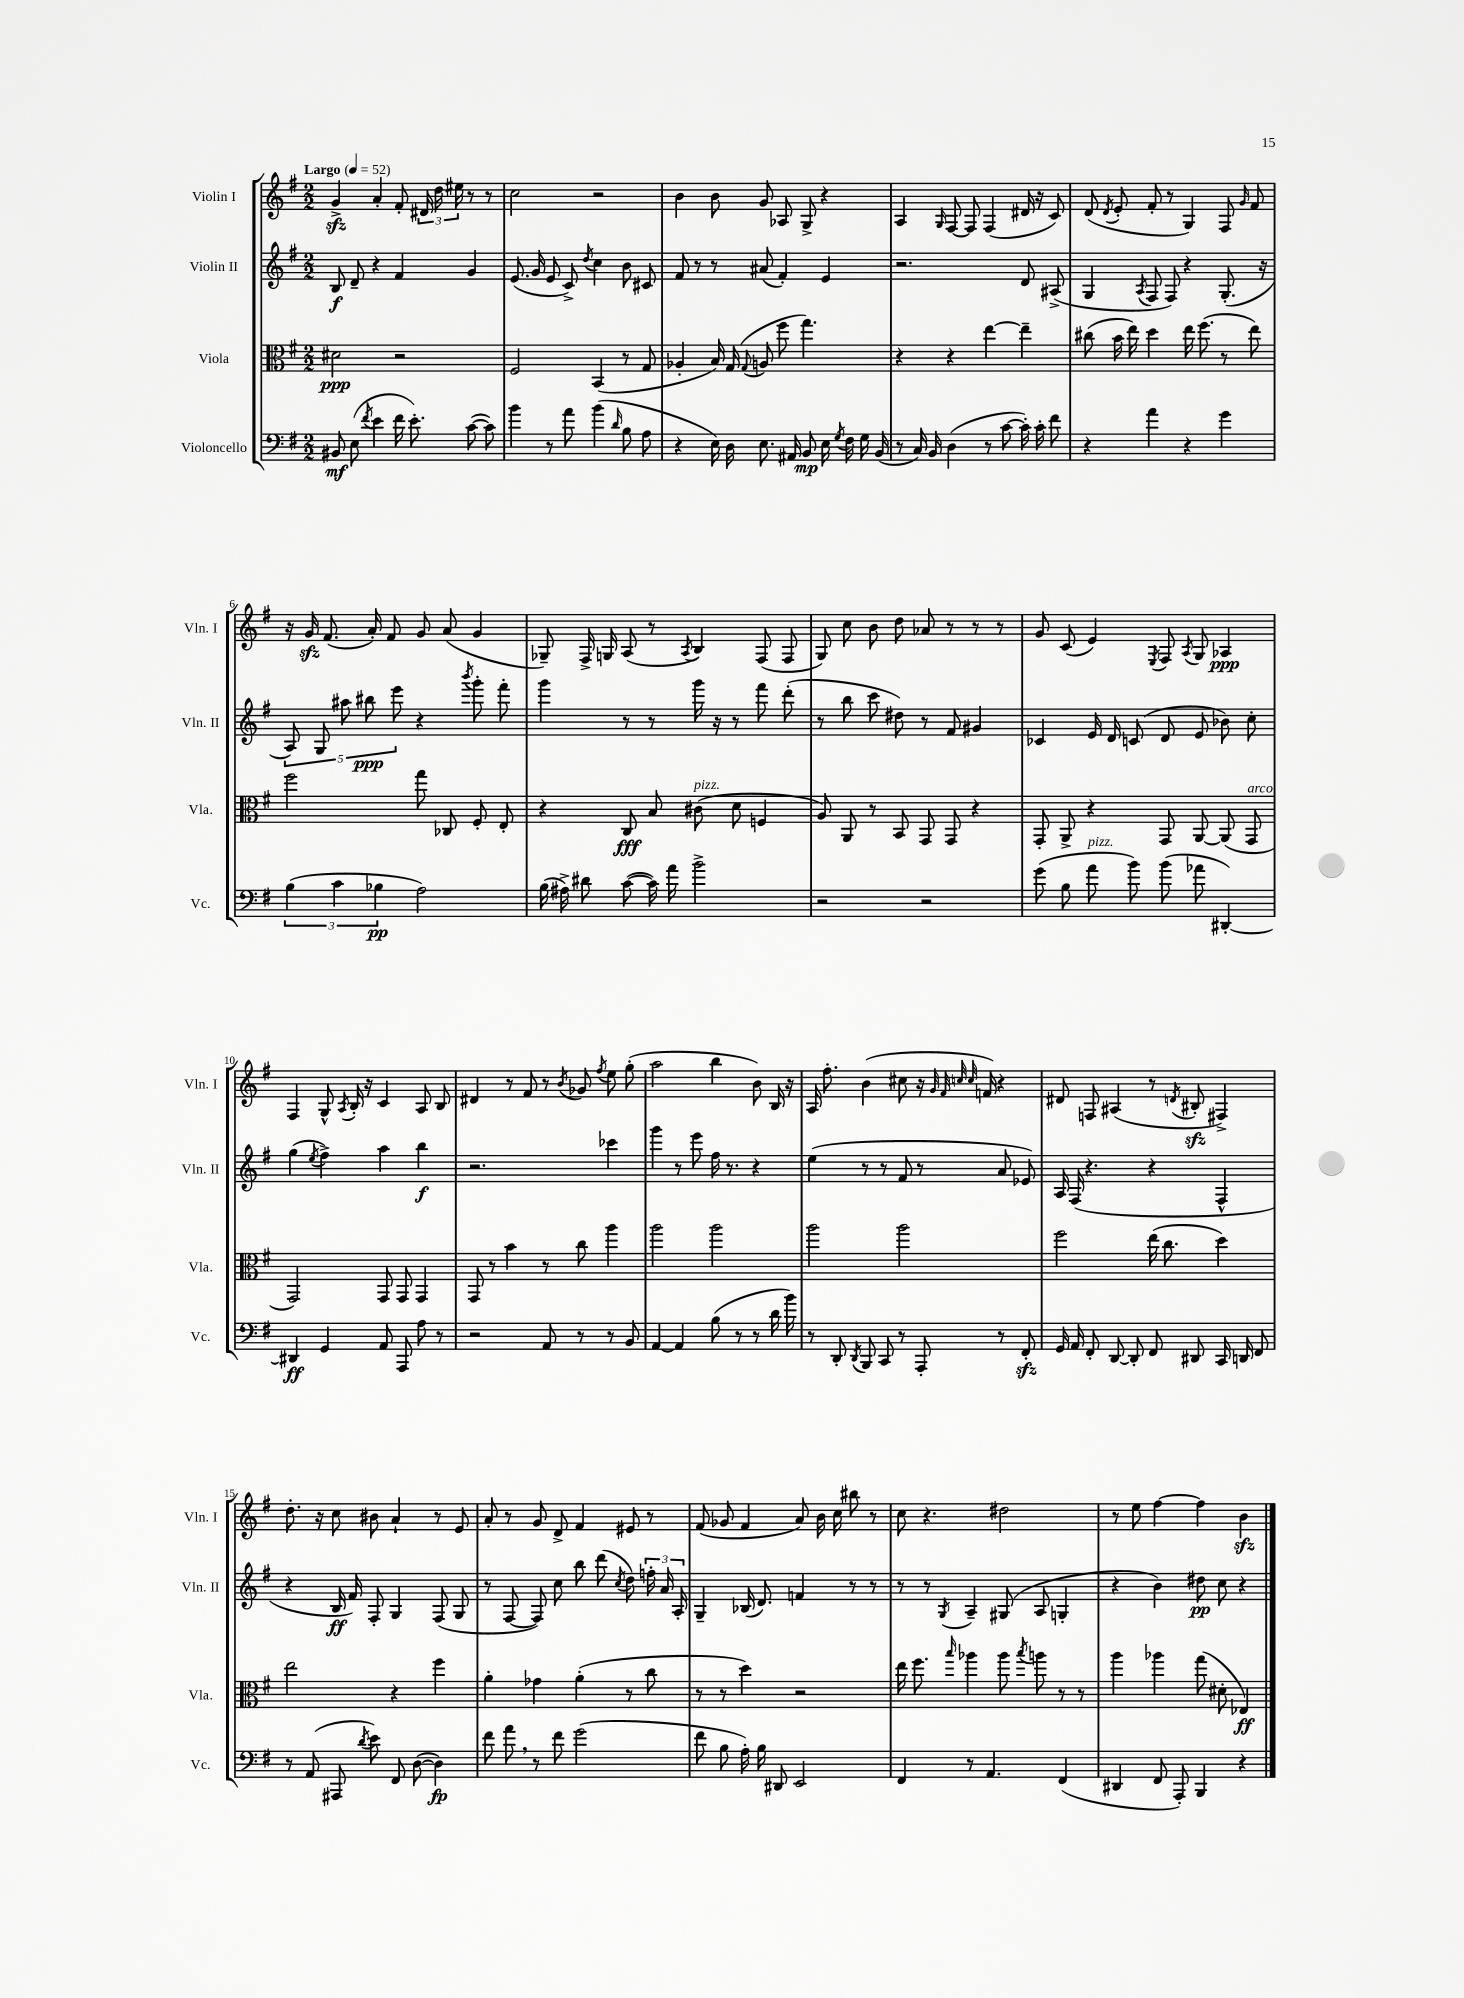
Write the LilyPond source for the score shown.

<<
\new StaffGroup <<
\new Staff = "s0" \with { instrumentName = "Violin I" shortInstrumentName = "Vln. I" } {
    \clef treble \key g \major \numericTimeSignature \time 2/2 \tempo "Largo" 4 = 52
    \autoBeamOff g'4->\sfz a'4-. fis'8-. \tuplet 3/2 { dis'16 d''16 eis''16 } r8 r8 |
    c''2 r2 |
    b'4 b'8 g'8 aes8 g8-> r4 |
    a4 \grace { g16 } fis8~ fis8 fis4( dis'16 r16 c'8) |
    d'8( \acciaccatura { d'8 } e'8-. fis'8-. r8 g4) fis8 \grace { g'16 } fis'8 |
    r16 g'16\sfz fis'8.( a'16-.) fis'8 g'8 a'8( g'4 |
    ges8--) fis16-> g16 a8( r8 \acciaccatura { a8 } b4) fis8( fis8 |
    g8) c''8 b'8 d''8 aes'8 r8 r8 r8 |
    g'8 c'8( e'4) \acciaccatura { e8 } fis8 \acciaccatura { a8 } g8 aes4\ppp |
    fis4 g8-^ \acciaccatura { a8 } b16-. r16 c'4 a8 b8 |
    dis'4 r8 fis'8 r8 \acciaccatura { b'8 } ges'8 \acciaccatura { fis''8 } e''8 g''8-.( |
    a''2 b''4 b'8) b16 r16 |
    a16 fis''8.-. b'4( cis''8 r16 \grace { g'32 fis'32 c''32 c''32 } f'16) r4 |
    dis'8 f8 ais4( r8 \acciaccatura { d'8 } bis8-.\sfz fis4->) |
    d''8.-. r16 c''8 bis'8 a'4-! r8 e'8 |
    a'8-. r8 g'8 d'8-> fis'4 eis'8 r8 |
    fis'8( ges'8 fis'4 a'8) b'16 c''16 bis''8 r8 |
    c''8 r4. dis''2 |
    r8 e''8 fis''4~ fis''4 b'4\sfz \bar "|." |
}
\new Staff = "s1" \with { instrumentName = "Violin II" shortInstrumentName = "Vln. II" } {
    \clef treble \key g \major \numericTimeSignature \time 2/2
    \autoBeamOff b8\f d'8-- r4 fis'4 g'4 |
    e'8.( g'16 e'8 c'8->) \acciaccatura { d''8 } c''4 b'8 cis'8 |
    fis'8 r8 r8 ais'8( fis'4-.) e'4 |
    r2. d'8 ais8->( |
    g4 \acciaccatura { a8 } fis8 fis8) r4 g8.-.( r16 |
    \tuplet 5/4 { a8) g8 ais''8 bis''8\ppp e'''8 } r4 \acciaccatura { b'''8 } g'''8-. fis'''8-. |
    g'''4 r8 r8 g'''16 r16 r8 fis'''8 d'''8-.( |
    r8 b''8 c'''8 dis''8) r8 fis'8 gis'4 |
    ces'4 e'16 d'16 c'8( d'8 e'8 bes'8) c''8-. |
    g''4( \acciaccatura { e''8 } fis''4->) a''4 b''4\f |
    r2. ces'''4 |
    g'''4 r8 e'''8 fis''16 r8. r4 |
    e''4( r8 r8 fis'8 r8 a'8 ees'8) |
    a16 fis16( r4. r4 fis4-^ |
    r4 b16\ff fis'16) fis8-. g4 fis8( g8 |
    r8 fis8~ fis8) c''8 b''8 d'''8( \acciaccatura { c''8 } d''8) \tuplet 3/2 { f''16-. a'16 a16-. } |
    g4-- bes16( d'8.) f'4 r8 r8 |
    r8 r8 \acciaccatura { g8 } a4-- gis8( a8 g4-. |
    r4 b'4) dis''8\pp c''8 r4 \bar "|." |
}
\new Staff = "s2" \with { instrumentName = "Viola" shortInstrumentName = "Vla." } {
    \clef alto \key g \major \numericTimeSignature \time 2/2
    \autoBeamOff dis'2\ppp r2 |
    fis2 b,4( r8 g8 |
    aes4-. b16) g16( \appoggiatura { g8 } a8 fis''8 g''4.) |
    r4 r4 e''4~ e''4-- |
    cis''8( b'16 e''16) d''4 e''16 fis''8.( r8 e''8) |
    fis''2 g''8 ces8 fis8-. e8-. |
    r4 c8\fff b8 cis'8^\markup { \italic "pizz." }( d'8 f4 |
    a8) a,8 r8 b,8 g,8 g,8 r4 |
    g,8-. a,8-> r4 g,8 a,8~ a,8( g,8^\markup { \italic "arco" } |
    g,2) g,8 g,8 g,4 |
    g,8 r8 b'4 r8 c''8 a''4 |
    a''2 a''2 |
    a''2 a''2 |
    fis''2 e''16( c''8. d''4) |
    e''2 r4 fis''4 |
    a'4-. ges'4 a'4-.( r8 c''8 |
    r8 r8 d''4) r2 |
    e''16 fis''8. \grace { b''16 } aes''4 aes''8 \acciaccatura { b''8 } a''8 r8 r8 |
    a''4 aes''4 g''8( dis'8-. ees4\ff) \bar "|." |
}
\new Staff = "s3" \with { instrumentName = "Violoncello" shortInstrumentName = "Vc." } {
    \clef bass \key g \major \numericTimeSignature \time 2/2
    \autoBeamOff bis,8\mf e8( \acciaccatura { fis'8 } e'4 fis'16 e'8.-.) c'8~( c'8) |
    b'4 r8 a'8 b'4( \grace { d'16 } b8 a8 |
    r4 e16) d16 e8. ais,16 b,8\mp e16 \acciaccatura { g8 } fis16 g16 b,16( |
    r8 c16) b,16 d4( r8 c'8~ c'16-.) c'16-. fis'8 |
    r4 a'4 r4 g'4 |
    \tuplet 3/2 { b4( c'4 bes4\pp } a2) |
    b16( ais16->) dis'8 c'8~( c'16) a'16 b'2-> |
    r2 r2 |
    g'8( b8 a'8^\markup { \italic "pizz." } b'8) b'8( aes'8 dis,4~-.) |
    dis,4\ff g,4 a,8 a,,8 a8 r8 |
    r2 a,8 r8 r8 b,8 |
    a,4~ a,4 b8( r8 r8 d'16 b'16) |
    r8 d,8-. \acciaccatura { d,8 } b,,8 c,8 r8 a,,8-. r8 fis,8-.\sfz |
    g,16 a,16 fis,8-. d,8~ d,8-. fis,8 dis,8 c,16 d,16 fis,8 |
    r8 a,8( ais,,8 \acciaccatura { d'8 } e'8) fis,8 d8~( d4\fp) |
    fis'8 a'8 \breathe r8 fis'8 g'2( |
    fis'8 b8 a16-.) b16 dis,8 e,2 |
    fis,4 r8 a,4. fis,4( |
    dis,4 fis,8 a,,8-.) b,,4 r4 \bar "|." |
}
>>
>>
